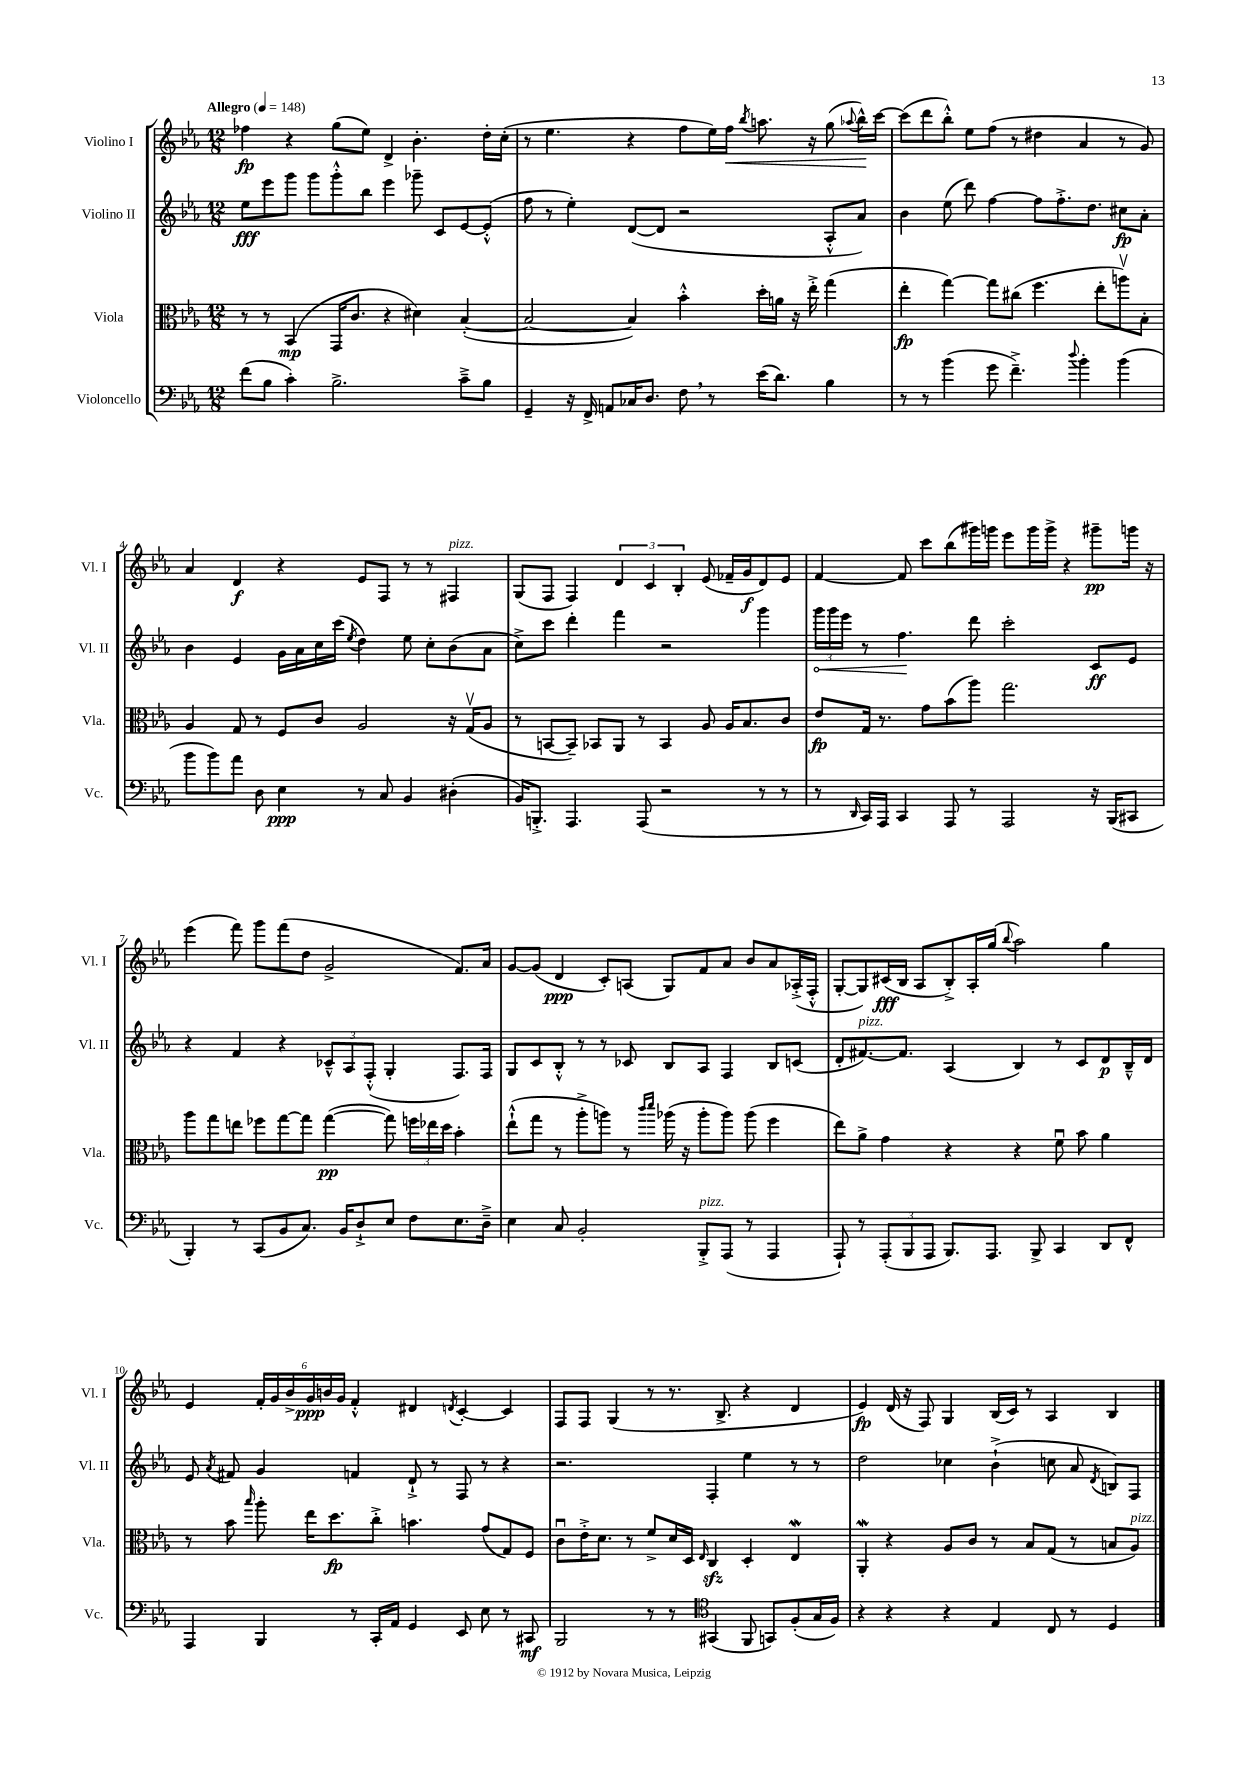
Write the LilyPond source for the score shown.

<<
\new StaffGroup <<
\new Staff = "s0" \with { instrumentName = "Violino I" shortInstrumentName = "Vl. I" } {
    \clef treble \key ees \major \numericTimeSignature \time 12/8 \tempo "Allegro" 4 = 148
    \autoBeamOff fes''4\fp r4 g''8[( ees''8]) d'4-> bes'4.-. d''16[-. c''16]-.( |
    r8 ees''4. r4 f''8[ ees''16) f''16]\< \acciaccatura { bes''8 } a''8. r16 g''8( \appoggiatura { aes''8 } bes''16[-^\!) c'''16]~ |
    c'''8[( d'''8 bes''8]-.-^) ees''8[ f''8]( r8 dis''4 aes'4 r8 g'8) |
    aes'4 d'4\f r4 ees'8[ f8] r8 r8 fis4^\markup { \italic "pizz." } |
    g8[( f8] f4) \tuplet 3/2 { d'4 c'4 bes4-. } ees'8( fes'16[-- g'16\f d'8) ees'8] |
    f'4~ f'8 c'''8[ bes''8( gis'''16) g'''16] ees'''8[ g'''16 g'''16]-> r4 gis'''8[--\pp g'''16] r16 |
    ees'''4( f'''8) g'''8[ f'''8( d''8] g'2-> f'8.[) aes'16] |
    g'8[~ g'8]( d'4\ppp c'8[-.) a8]( g8[) f'8 aes'8] bes'8[ aes'8 aes16-.->( f16]-.-^ |
    g8[~-. g8) cis'16\fff( bes16] aes8[ bes8-.->) aes16-. g''16]( \appoggiatura { bes''8 } aes''2) g''4 |
    ees'4 \tuplet 6/4 { f'16[-. g'16 bes'16-> g'16\ppp b'16 g'16] } f'4-.-^ dis'4 \acciaccatura { d'8 } c'4~-. c'4 |
    f8[ f8] g4( r8 r8. bes8.-> r4 d'4 |
    ees'4\fp) d'16( r16 f8) g4 bes16[( c'16]) r8 aes4 bes4 \bar "|." |
}
\new Staff = "s1" \with { instrumentName = "Violino II" shortInstrumentName = "Vl. II" } {
    \clef treble \key ees \major \numericTimeSignature \time 12/8
    \autoBeamOff ees''8[\fff ees'''8 g'''8] g'''8[ g'''8-.-^ bes''8] ees'''4 ges'''8-- c'8[ ees'8~ ees'8]-.-^( |
    f''8 r8 ees''4-.) d'8[~( d'8] r2 aes8[-.-^ aes'8]) |
    bes'4 ees''8( d'''8) f''4~ f''8[ f''8.-.-> d''8.] cis''8[\fp aes'8]-. |
    bes'4 ees'4 g'16[ aes'16 c''16 c'''16]( \acciaccatura { ees''8 } d''4) ees''8 c''8[-. bes'8( aes'8] |
    c''8[->) c'''8] d'''4-. f'''4 r2 g'''4 |
    \tuplet 3/2 { \once \override Hairpin.circled-tip = ##t g'''16[\< g'''16 ees'''16] } r8 f''4.\! d'''8 c'''2-. c'8[\ff ees'8] |
    r4 f'4 r4 \tuplet 3/2 { ces'8[---^ aes8 f8]-.-^( } g4-. f8.[) f16] |
    g8[ c'8 bes8]-.-^ r8 r8 ces'8 bes8[ aes8] f4 bes8[ c'8]( |
    d'8[-. fis'8.~^\markup { \italic "pizz." }) fis'8.] aes4( bes4) r8 c'8[ d'8\p bes16---^ d'16] |
    ees'8 \acciaccatura { aes'8 } fis'8 g'4 f'4 d'8-!-> r8 f8 r8 r4 |
    r2. f4-. ees''4 r8 r8 |
    d''2 ces''4 bes'4-!->( c''8 aes'8 \acciaccatura { d'8 } b8[) f8] \bar "|." |
}
\new Staff = "s2" \with { instrumentName = "Viola" shortInstrumentName = "Vla." } {
    \clef alto \key ees \major \numericTimeSignature \time 12/8
    \autoBeamOff r8 r8 bes,4\mp( g,16[ c'8.] r4 dis'4) bes4~-.( |
    bes2~ bes4) bes'4-.-^ d''16[-. a'16] r16 ees''16-.-> g''4( |
    ees''4-.\fp g''4~) g''8[ cis''8]( f''4. ees''8[-. a''8\upbow) bes8]-. |
    aes4 g8 r8 f8[ c'8] aes2 r16 g16[\upbow( aes8] |
    r8 b,8[~ b,8]--) bes,8[ aes,8] r8 bes,4 aes8 aes16[ bes8. c'8] |
    ees'8[\fp g16] r8. g'8[ bes'8( aes''8]) g''2. |
    aes''8[ g''8 e''8] fes''8[ g''8~ g''8] g''4~\pp( g''8) \tuplet 3/2 { f''16[ ees''16 d''16] } bes'4-. |
    ees''8[-!-^( g''8] r8 aes''8[-.-> a''8]) r8 \grace { c'''16[ d'''16] } aes''16( r16 aes''8[-. aes''8]) aes''8( f''4 |
    ees''8[) aes'8]-> g'4 r4 r4 f'8\downbow bes'8 aes'4 |
    r8 bes'8 \grace { bes''16 } aes''8-. ees''16[ d''8.\fp c''8]-.-> b'4. g'8[( g8) f8] |
    c'8[\downbow ees'16-.-> d'8.] r8 f'8[-> d'16 d16] \grace { ees16 } c4\sfz d4-. ees4\mordent |
    aes,4-.\mordent r4 aes8[ c'8] r8 bes8[ g8]( r8 b8[ aes8]^\markup { \italic "pizz." }) \bar "|." |
}
\new Staff = "s3" \with { instrumentName = "Violoncello" shortInstrumentName = "Vc." } {
    \clef bass \key ees \major \numericTimeSignature \time 12/8
    \autoBeamOff f'8[( bes8] c'4-.) bes2.-> c'8[---> bes8] |
    g,4-- r16 f,16-> a,8[ ces16 d8.] f8 \breathe r8 ees'16[( d'8.]) bes4 |
    r8 r8 bes'4( g'8 f'4.--->) \appoggiatura { d''8 } bes'4-. bes'4( |
    bes'8[ bes'8) aes'8] d8 ees4\ppp r8 c8 bes,4 dis4-.( |
    bes,16[) b,,8.]-.-> aes,,4. aes,,8( r2 r8 r8 |
    r8 \grace { d,16 } c,16[) aes,,16] c,4 aes,,8 r8 aes,,2 r16 bes,,16[( cis,8] |
    bes,,4-.) r8 c,8[( bes,8 c8.]) bes,16[ d8-!-> ees8] f8[ ees8. d16]---> |
    ees4 c8 bes,2-. bes,,8[-.->^\markup { \italic "pizz." } aes,,8]( r8 aes,,4 |
    aes,,8-!) r8 \tuplet 3/2 { aes,,8[-.( bes,,8 aes,,8] } bes,,8.[) aes,,8.] bes,,8-> c,4 d,8[ f,8]-^ |
    aes,,4 bes,,4 r8 c,16[-. aes,16] g,4 ees,8 ees8 r8 cis,8\mf |
    bes,,2 r8 r8 \clef tenor gis,4( f,8 g,8[) f8-.( g16 f16]) |
    r4 r4 r4 ees4 c8 r8 d4 \bar "|." |
}
>>
>>
